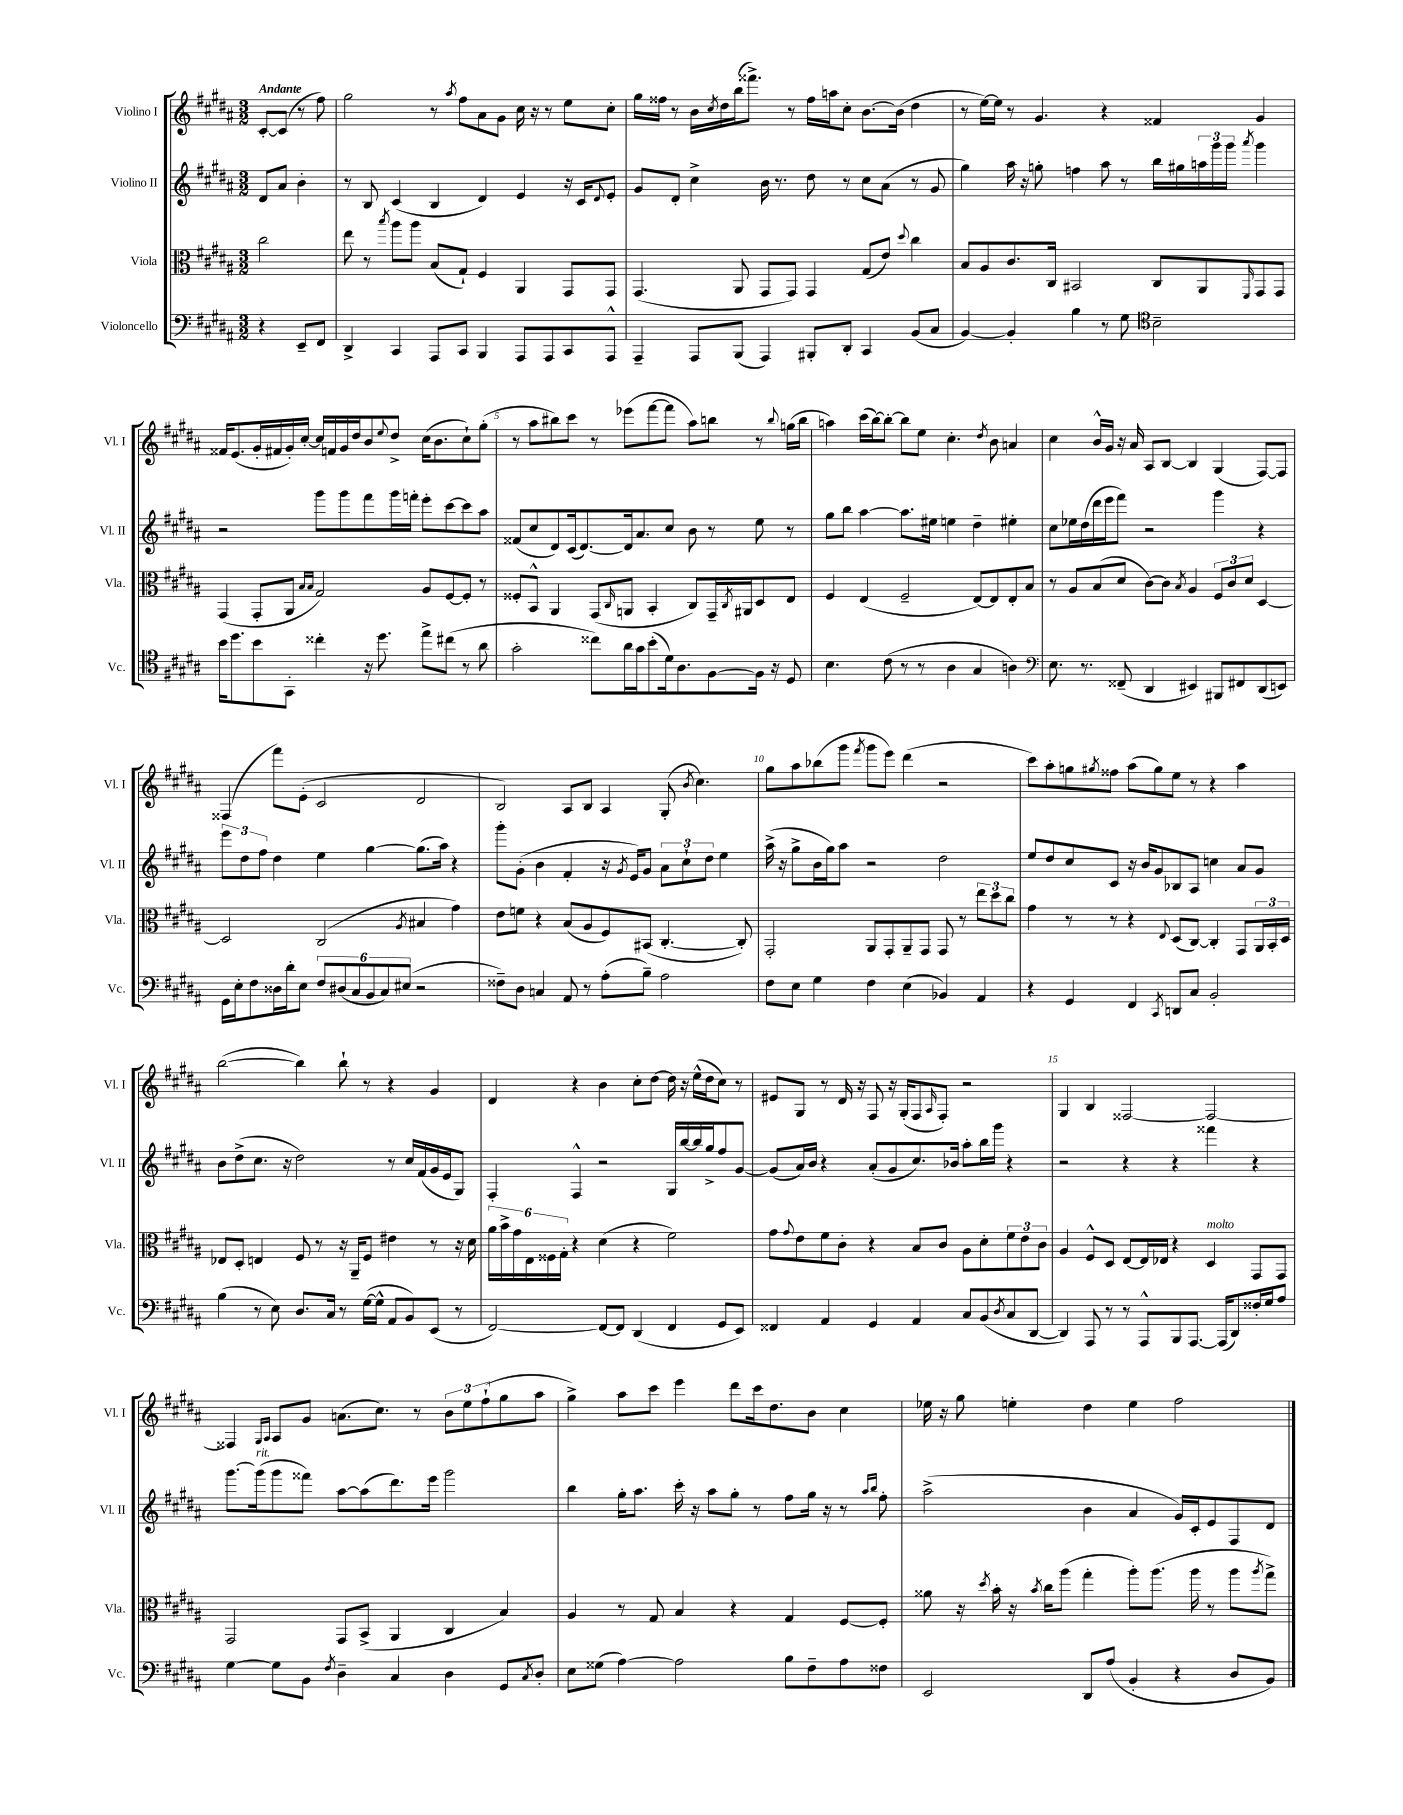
<<
\new StaffGroup <<
\new Staff = "s0" \with { instrumentName = "Violino I" shortInstrumentName = "Vl. I" } {
    \clef treble \key b \major \numericTimeSignature \time 3/2 \partial 2 \tempo "Andante"
    cis'8~-. cis'8( r8 fis''8) |
    gis''2 r8 \acciaccatura { ais''8 } fis''8 ais'8 gis'8 cis''16 r16 r8 e''8 cis''8-. |
    gis''16 fisis''16 r8 b'16 \acciaccatura { cis''8 } dis''16 b''16( fisis'''8.->) r8 fisis''16 a''16 cis''8-. b'8.~ b'16( dis''4 |
    r8 e''16~) e''16 r8 gis'4. r4 fisis'4 gis'4 |
    fisis'16 e'8.( gis'16-. fis'16 gis'16-.) cis''16~-. cis''16 f'16 gis'16 dis''16 b'8 \appoggiatura { e''8 } dis''8-> cis''16( b'8. cis''8-!) gis''8-.( |
    r8 ais''8 bis''8) cis'''8 r8 ees'''8( fis'''8~ fis'''8 ais''8) b''8 r8 \appoggiatura { b''8 } g''16( b''16 |
    a''4) cis'''16( b''16~) b''8~-. b''8 e''8 cis''4.-. \acciaccatura { dis''8 } b'8 a'4 |
    cis''4 b'16-^ gis'16 r16 ais'16 ais8 b8~ b4 gis4( fis8~) fis8 |
    fisis4( fis'''8) e'8-.( cis'2 dis'2 |
    b2) ais8 b8 ais4 gis8-.( \acciaccatura { b'8 } cis''4.) |
    gis''8 ais''8 bes''8( gis'''8 \acciaccatura { fis'''8 } gis'''8 e'''8) dis'''4( r2 |
    cis'''8) ais''8-. g''8 \acciaccatura { gis''8 } fisis''8 ais''8( gis''8) e''8 r8 r4 ais''4 |
    b''2~( b''4) b''8-! r8 r4 gis'4 |
    dis'4 r4 b'4 cis''8-. dis''8~ dis''16 r16 e''16-^( dis''16 cis''8) r8 |
    eis'8 gis8 r8 dis'16 r16 fis8 r16 gis16-.( fis8 \grace { ais16 } fis8-.) r2 |
    gis4 b4 fisis2~ fisis2~ |
    fisis4 \grace { gis16 ais16 } ais8 gis'8 a'8.( cis''8.) r8 \tuplet 3/2 { b'8 e''8 fis''8-!( } gis''8 ais''8 |
    gis''4->) ais''8 cis'''8 e'''4 dis'''8 cis'''16 dis''8. b'8 cis''4 |
    ees''16 r16 gis''8 e''4-. dis''4 e''4 fis''2 \bar "|." |
}
\new Staff = "s1" \with { instrumentName = "Violino II" shortInstrumentName = "Vl. II" } {
    \clef treble \key b \major \numericTimeSignature \time 3/2 \partial 2
    dis'8 ais'8 b'4-. |
    r8 b8 cis'4( b4 dis'4) e'4 r16 cis'16 \appoggiatura { dis'8 } e'8-. |
    gis'8 dis'8-. cis''4-> b'16 r8. dis''8 r8 cis''8 ais'8( r8 gis'8 |
    gis''4) ais''16 r16 g''8-. f''4 ais''8 r8 b''16 gis''16 \tuplet 3/2 { a''16 gis'''16 gis'''16 } \acciaccatura { ais'''8 } gis'''4 |
    r2 gis'''8 gis'''8 fis'''8 gis'''16 f'''16-. e'''8-. cis'''8~ cis'''8 ais''8 |
    fisis'8( cis''8 dis'8) cis'16( dis'8.~) dis'16 ais'8. cis''8 b'8 r8 e''8 r8 |
    gis''8 b''8 ais''4~ ais''8. eis''16 e''4 dis''4-- eis''4-. |
    cis''8 ees''16 dis''16( dis'''16 e'''16 fis'''8) r2 gis'''4 r4 |
    \tuplet 3/2 { e'''8 dis''8 fis''8 } dis''4 e''4 gis''4~ gis''8.( ais''16) r4 |
    gis'''8-. gis'8-.( b'4 fis'4-. r16 \acciaccatura { gis'8 } e'16) gis'8 \tuplet 3/2 { ais'8 cis''8-! dis''8 } e''4 |
    ais''16->( r16 gis''8-> b'16 gis''16) ais''8 r2 dis''2 |
    e''8 dis''8 cis''8 cis'8 r16 b'16 gis'8 bes8 ais8 c''4 ais'8 gis'8 |
    b'8 dis''8->( cis''8. r16 dis''2) r8 cis''16 fis'16( gis'16 e'16 gis8) |
    fis4-. fis4-^ r2 gis16 b''16~ b''16 gis''16-> fis''8 gis'8~ |
    gis'8( ais'16) b'16 r4 ais'8-.( gis'8 cis''8.) bes'16 ais''8-. b''16 gis'''16 r4 |
    r2 r4 r4 fisis'''4 r4 |
    gis'''8.~ gis'''16^\markup { \italic "rit." }( gis'''8 fisis'''8) ais''8~ ais''8( dis'''8.) e'''16 gis'''2 |
    b''4 gis''16-. ais''8. cis'''16-. r16 ais''8 gis''8-. r8 fis''8 gis''16 r16 r8 \grace { ais''16 b''16 } fis''8-. |
    ais''2->( b'4 ais'4 gis'16) cis'16-. e'8 fis8 dis'8 \bar "|." |
}
\new Staff = "s2" \with { instrumentName = "Viola" shortInstrumentName = "Vla." } {
    \clef alto \key b \major \numericTimeSignature \time 3/2 \partial 2
    cis''2 |
    e''8 r8 \acciaccatura { b''8 } ais''8 ais''8 b8( gis8-!) fis4 ais,4 gis,8 gis,8 |
    gis,4.( ais,8 gis,8 gis,8) gis,4 gis8( e'8) \appoggiatura { dis''8 } cis''4 |
    b8 ais8 cis'8. cis16 bis,2 cis8 ais,8 \grace { fis,16 } gis,8 gis,8 |
    gis,4( gis,8-. ais,8 \grace { b16 b16 } gis2) ais8 fis8~ fis8-. r8 |
    fisis8-. b,8-^ ais,4 gis,8( \grace { cis16 } a,8 b,4-. cis8) gis,16-- \acciaccatura { cis8 } ais,16 dis8 e8 |
    fis4 e4( fis2-- e8~) e8 e8-. b8 |
    r8 ais8 b8( dis'8 cis'8~) cis'8 \acciaccatura { b8 } ais4 \tuplet 3/2 { fis8 cis'8 dis'8 } dis4~ |
    dis2 cis2( \acciaccatura { ais8 } bis4 gis'4) |
    e'8 f'8 r4 b8( ais8 fis8) bis,8( cis4.~-. cis8-.) |
    gis,2-. ais,8 gis,8-. ais,8-- gis,8 gis,8 r8 \tuplet 3/2 { e''8 dis''8 cis''8 } |
    gis'4 r8 r8 r4 \appoggiatura { e8 } dis8( cis8~) cis4-. gis,8 \tuplet 3/2 { ais,16 b,16-. dis16 } |
    ees8 dis8-. e4 fis8 r8 r16 ais,16-- fis8 eis'4 r8 r16 dis'16 |
    \tuplet 6/4 { ais'16 b'16-> gis'16 e16 fisis16 gis16-. } r4 dis'4( r4 fis'2) |
    gis'8 \appoggiatura { gis'8 } e'8 fis'8 cis'8-. r4 b8 cis'8 ais8 dis'8-. \tuplet 3/2 { fis'8 e'8 cis'8 } |
    ais4 fis8-^ dis8 e8~ e16 ees16 r4 dis4^\markup { \italic "molto" } gis,8 gis,8 |
    gis,2 gis,8 b,8->( ais,4 cis4 b4) |
    ais4 r8 gis8 b4 r4 gis4 fis8~ fis8-. |
    aisis'8 r16 \acciaccatura { dis''8 } b'16-. r16 \acciaccatura { b'8 } cis''16 ais''8( gis''4-. ais''8-.) ais''8.( ais''16 r8 ais''8 \acciaccatura { ais''8 } gis''8->) \bar "|." |
}
\new Staff = "s3" \with { instrumentName = "Violoncello" shortInstrumentName = "Vc." } {
    \clef bass \key b \major \numericTimeSignature \time 3/2 \partial 2
    r4 e,8-- fis,8 |
    dis,4-> cis,4 ais,,8 cis,8 b,,4 ais,,8 ais,,8 cis,8 ais,,8-^ |
    ais,,4-- ais,,8 b,,8( ais,,4) bis,,8-. dis,8-. cis,4 b,8( cis8 |
    b,4~) b,4-. b4 r8 gis8 \clef tenor b2-- |
    b'16 dis''8. b'8 gis,8-. cisis''4-. r16 dis''8. e''8-> cis''8( r8 ais'8 |
    gis'2-. cisis''8) ais'16 gis'16 b'8-.( dis'16) ais8. fis8~ fis16 r16 dis8 |
    b4. cis'8( r8 r8 ais4 gis4 a4) |
    \clef bass e8. r8. fisis,8--( dis,4 eis,4) bis,,8 fis,8 dis,8( e,8) |
    gis,16 e16-. fis8 disis16 dis'16-. e8 \tuplet 6/4 { fis8 dis8( cis8 b,8 cis8) eis8( } r2 |
    fisis8--) dis8 c4 ais,8 r8 ais8-.( b8--) ais2 |
    fis8 e8 gis4 fis4 e4( bes,4) ais,4 |
    r4 gis,4 fis,4 \acciaccatura { cis,8 } d,8 cis8 b,2-. |
    b4( r8 e8) dis8. cis16 r8 gis16~( gis16-^ ais,8 b,8) e,8( r8 |
    fis,2~) fis,8~ fis,8 dis,4( fis,4 gis,8 e,8) |
    fisis,4 ais,4 gis,4 ais,4 cis8 b,8( \acciaccatura { dis8 } cis8 dis,8~ |
    dis,4) ais,,8 r8 r8 ais,,8-^ b,,8 ais,,8.~ ais,,16( dis,8) fisis16-. gis16 ais8 |
    gis4~ gis8 b,8 \acciaccatura { fis8 } dis4-- cis4 dis4 gis,8 \acciaccatura { cis8 } dis8-. |
    e8 gisis8( ais4~) ais2 b8 fis8-- ais8 fisis8 |
    e,2 dis,8 ais8( b,4-. r4 dis8 b,8) \bar "|." |
}
>>
>>
\layout { \context { \Score \override BarNumber.break-visibility = ##(#f #t #t) barNumberVisibility = #(every-nth-bar-number-visible 5) } }
